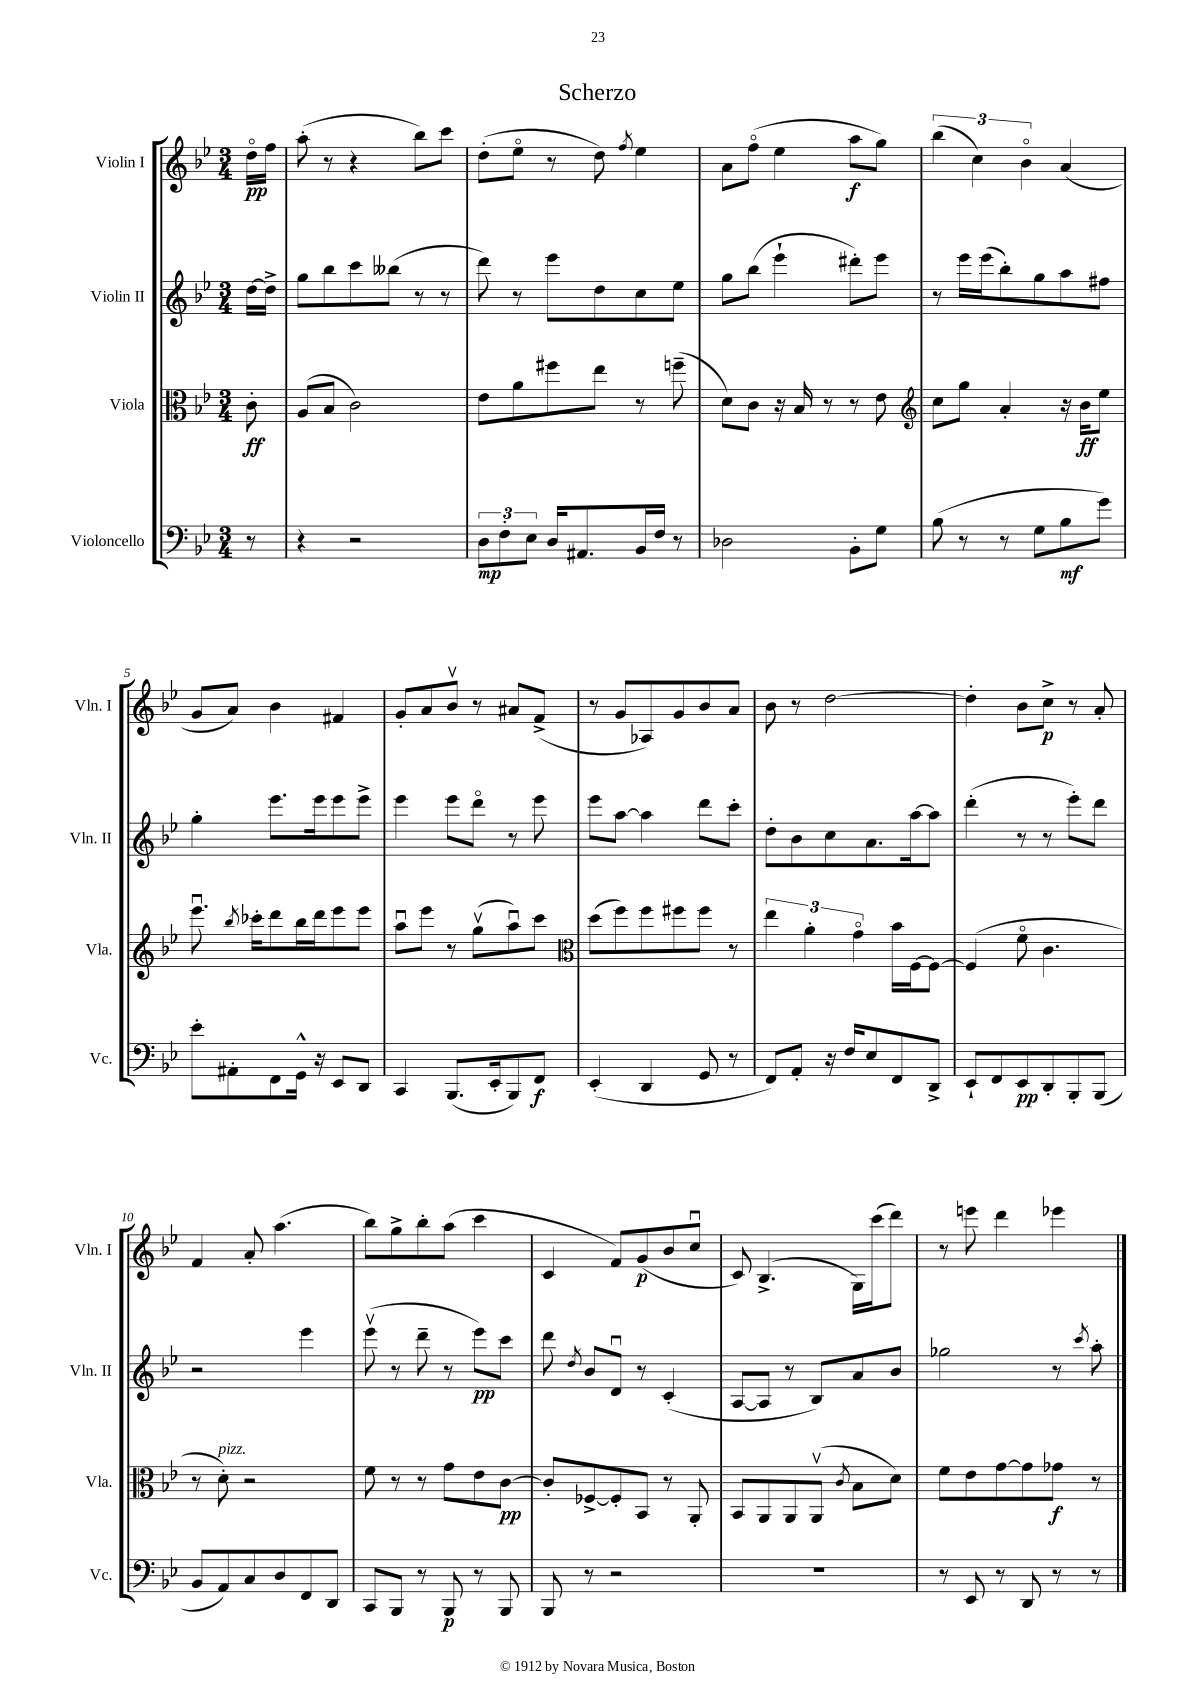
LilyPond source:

\header { title = "Scherzo" }
<<
\new StaffGroup <<
\new Staff = "s0" \with { instrumentName = "Violin I" shortInstrumentName = "Vln. I" } {
    \clef treble \key bes \major \numericTimeSignature \time 3/4 \partial 8
    \autoBeamOff d''16[\flageolet\pp f''16] |
    a''8-.( r8 r4 bes''8[) c'''8] |
    d''8[-.( ees''8]\flageolet r8 d''8) \acciaccatura { f''8 } ees''4 |
    a'8[ f''8]\flageolet( ees''4 a''8[\f g''8]) |
    \tuplet 3/2 { bes''4( c''4) bes'4\flageolet } a'4( |
    g'8[ a'8]) bes'4 fis'4 |
    g'8[-. a'8 bes'8]\upbow r8 ais'8[ f'8]->( |
    r8 g'8[ aes8) g'8 bes'8 a'8] |
    bes'8 r8 d''2~ |
    d''4-. bes'8[ c''8]->\p r8 a'8-. |
    f'4 a'8-. a''4.( |
    bes''8[) g''8-> bes''8-. a''8]( c'''4 |
    c'4 f'8[) g'8\p( bes'8 c''8]\downbow |
    c'8) bes4.->( g16[) c'''16( d'''8]) |
    r8 e'''8 d'''4 ees'''4 \bar "|." |
}
\new Staff = "s1" \with { instrumentName = "Violin II" shortInstrumentName = "Vln. II" } {
    \clef treble \key bes \major \numericTimeSignature \time 3/4 \partial 8
    \autoBeamOff d''16[~ d''16]-> |
    g''8[ bes''8 c'''8 beses''8]( r8 r8 |
    d'''8) r8 ees'''8[ d''8 c''8 ees''8] |
    g''8[ bes''8]( ees'''4-! dis'''8[-.) ees'''8] |
    r8 ees'''16[ ees'''16( bes''8-.) g''8 a''8 fis''8] |
    g''4-. ees'''8.[ ees'''16 ees'''8 ees'''8]-> |
    ees'''4 ees'''8[ d'''8]\flageolet r8 ees'''8 |
    ees'''8[ a''8]~ a''4 d'''8[ c'''8]-. |
    d''8[-. bes'8 c''8 a'8. a''16~ a''8] |
    d'''4-.( r8 r8 ees'''8[-.) d'''8] |
    r2 ees'''4 |
    ees'''8\upbow( r8 d'''8-- r8 ees'''8[\pp) c'''8] |
    d'''8 \acciaccatura { d''8 } bes'8[ d'8]\downbow r8 c'4-.( |
    a8[~ a8] r8 bes8[) a'8 bes'8] |
    ges''2 r8 \acciaccatura { c'''8 } a''8-. \bar "|." |
}
\new Staff = "s2" \with { instrumentName = "Viola" shortInstrumentName = "Vla." } {
    \clef alto \key bes \major \numericTimeSignature \time 3/4 \partial 8
    \autoBeamOff c'8-.\ff |
    a8[( bes8] c'2) |
    ees'8[ a'8 fis''8 ees''8] r8 f''8--( |
    d'8[) c'8] r16 bes16 r8 r8 ees'8 |
    \clef treble c''8[ g''8] a'4-. r16 bes'16[\ff ees''8] |
    ees'''8.\downbow \acciaccatura { bes''8 } ces'''16[-. d'''8 bes''16 d'''16 ees'''8 ees'''8] |
    a''8[\downbow ees'''8] r8 g''8[\upbow( a''8\downbow) c'''8] |
    \clef alto d''8[( f''8) f''8 fis''8 fis''8] r8 |
    \tuplet 3/2 { ees''4 a'4-. g'4\flageolet } bes'16[ f16~ f8]~ |
    f4( f'8\flageolet c'4. |
    r8 d'8-.^\markup { \italic "pizz." }) r2 |
    f'8 r8 r8 g'8[ ees'8 c'8]~\pp |
    c'8[-. fes8~-> fes8-. bes,8] r8 a,8-. |
    bes,8[ a,8 a,8 a,8]\upbow( \acciaccatura { c'8 } bes8[ d'8]) |
    f'8[ ees'8 g'8~ g'8 ges'8]\f r8 \bar "|." |
}
\new Staff = "s3" \with { instrumentName = "Violoncello" shortInstrumentName = "Vc." } {
    \clef bass \key bes \major \numericTimeSignature \time 3/4 \partial 8
    \autoBeamOff r8 |
    r4 r2 |
    \tuplet 3/2 { d8[\mp f8-. ees8] } d16[ ais,8. bes,16 f16] r8 |
    des2 bes,8[-. g8] |
    bes8( r8 r8 g8[ bes8\mf g'8]) |
    ees'8[-. ais,8-. f,8 g,16]-^ r16 ees,8[ d,8] |
    c,4 bes,,8.[( ees,16-. bes,,8) f,8]\f |
    ees,4-.( d,4 g,8 r8 |
    f,8[) a,8]-. r16 f16[ ees8 f,8 d,8]-> |
    ees,8[-! f,8 ees,8\pp d,8-. bes,,8-. bes,,8]( |
    bes,8[ a,8) c8 d8 f,8 d,8] |
    c,8[ bes,,8] r8 bes,,8\p r8 bes,,8 |
    bes,,8 r8 r2 |
    R2. |
    r8 ees,8 r8 d,8 r8 r8 \bar "|." |
}
>>
>>
